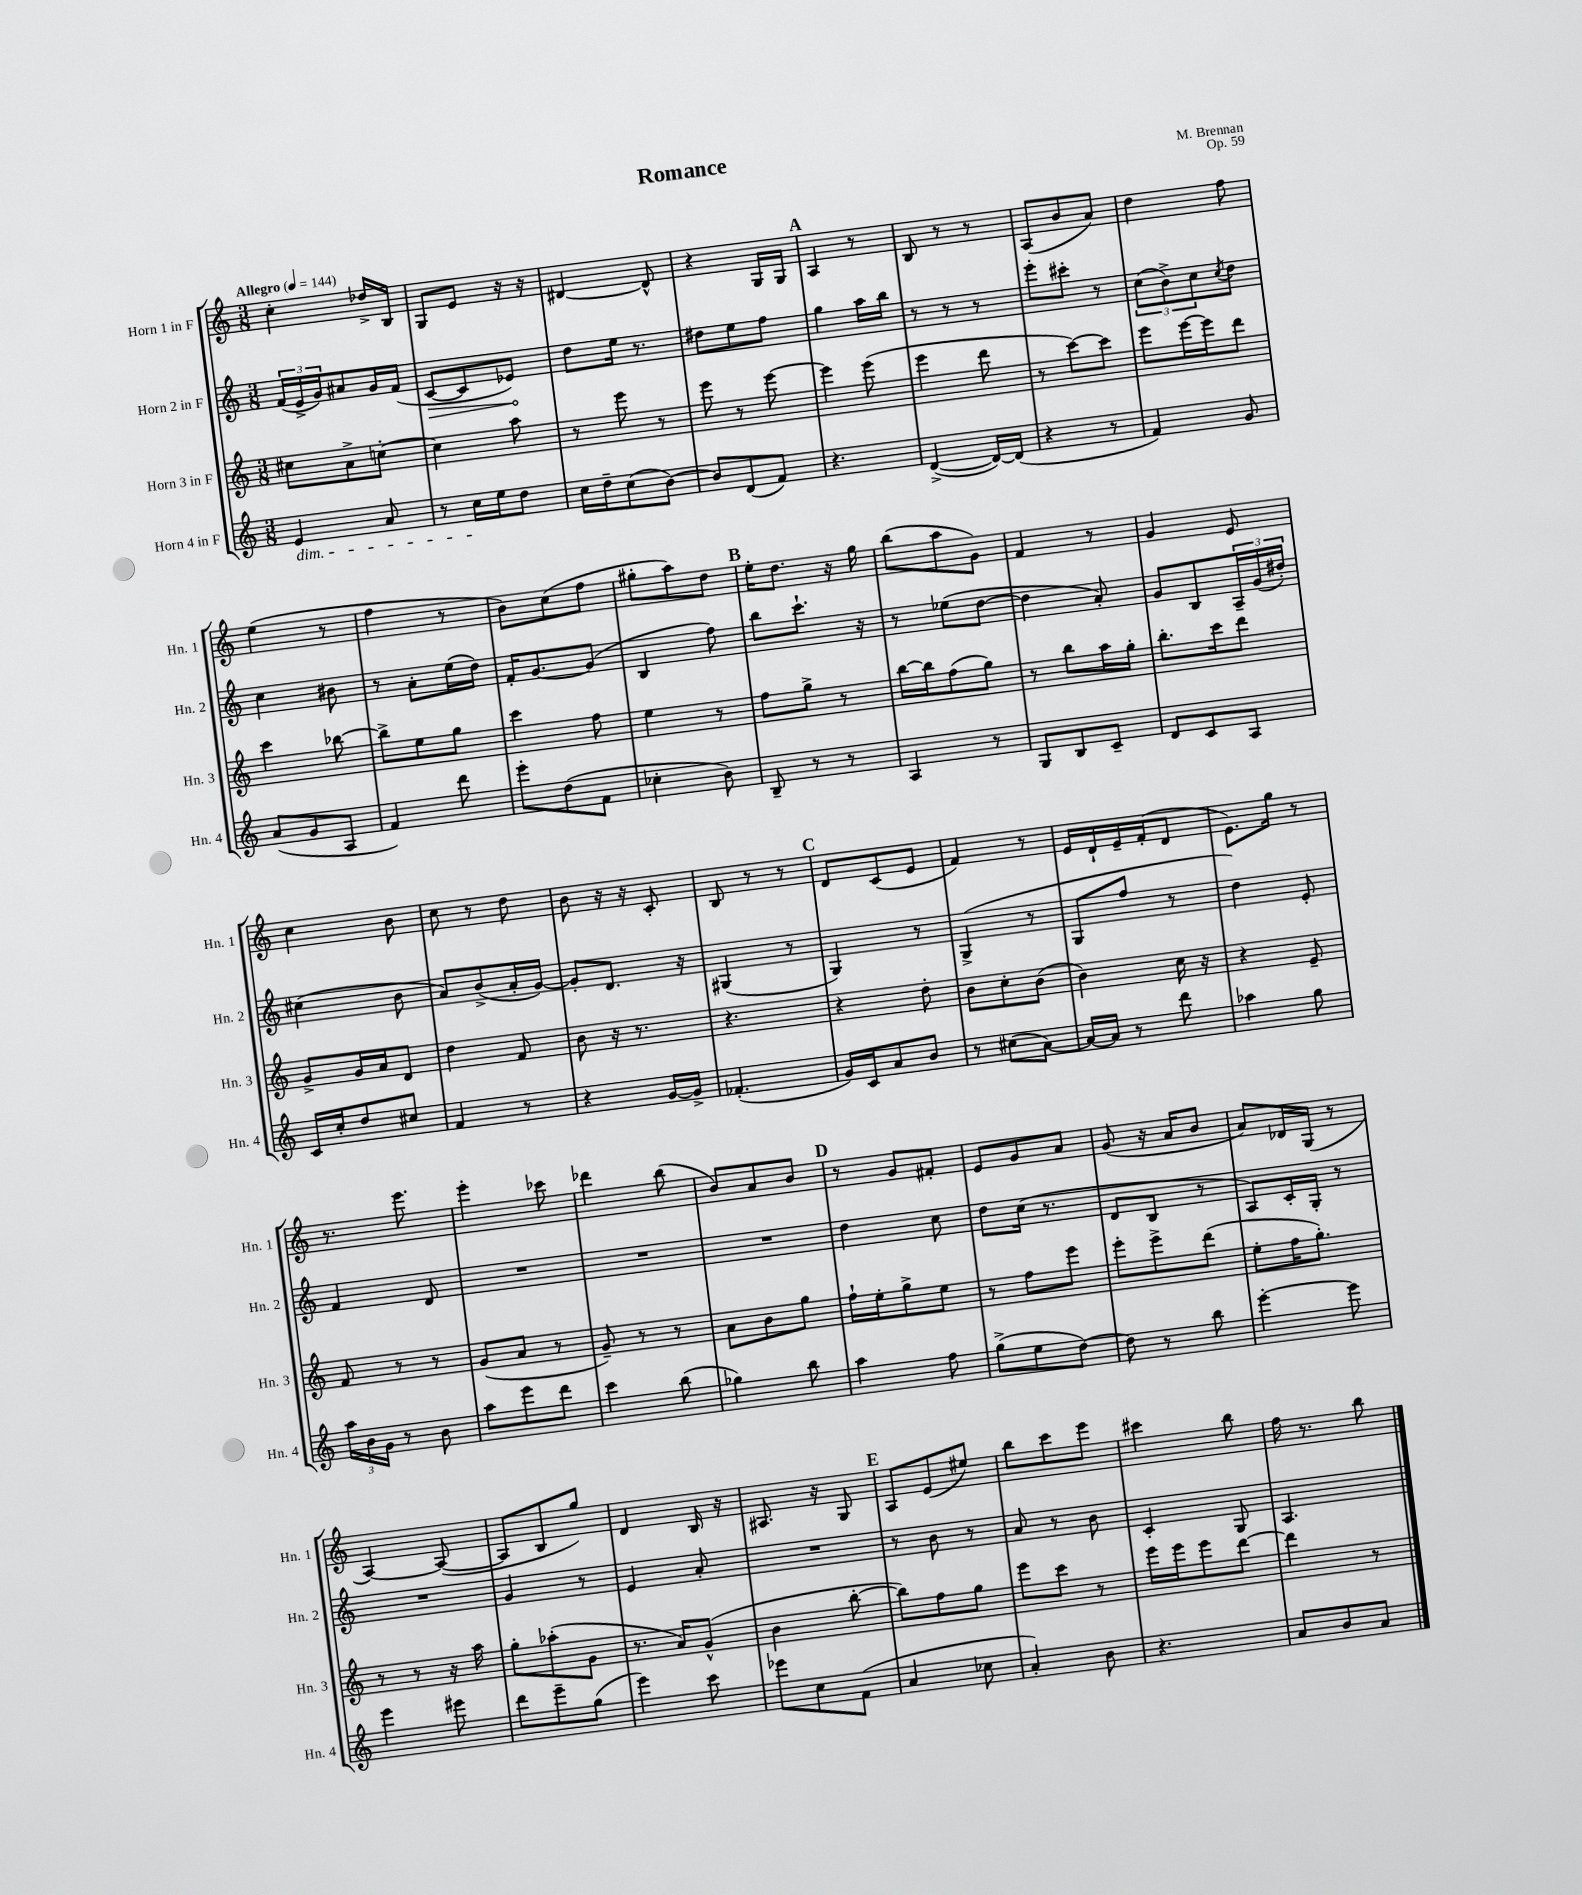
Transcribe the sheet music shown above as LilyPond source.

\header { title = "Romance" composer = "M. Brennan" opus = "Op. 59" }
<<
\new StaffGroup <<
\new Staff = "s0" \with { instrumentName = "Horn 1 in F" shortInstrumentName = "Hn. 1" } {
    \clef treble \key c \major \numericTimeSignature \time 3/8 \tempo "Allegro" 4 = 144
    c''4-. des''16-> b16 |
    g8 e'8 r16 r16 |
    dis'4~ dis'8-^ |
    r4 g16 g16 |
    \mark \markup { \bold "A" } a4 r8 |
    b8 r8 r8 |
    a8( b'8 a'8) |
    d''4 f''8 |
    e''4( r8 |
    f''4 r8 |
    b'8) c''8( f''8 |
    gis''8-. a''8) d''8 |
    \mark \markup { \bold "B" } e''16-. d''8. r16 g''16 |
    b''8( a''8 g'8) |
    f'4 r8 |
    g'4 e'8 |
    c''4 b'8 |
    c''8 r8 d''8 |
    b'8 r16 r16 c'8-. |
    b8 r8 r8 |
    \mark \markup { \bold "C" } d'8 c'8( e'8 |
    f'4) r8 |
    e'16 d'16-! e'16-- f'16-.( d'8 |
    e'8.) g''16 r8 |
    r8. e'''8. |
    e'''4-. ces'''8 |
    des'''4 b''8( |
    b'8) a'8 b'8 |
    \mark \markup { \bold "D" } r8 g'8 fis'8-. |
    e'8 g'8 a'8 |
    g'8( r16 a'16 b'8 |
    a'8) des'16 g16( r8 |
    a4~) a8~( |
    a8 b8 g''8) |
    d'4 b16 r16 |
    ais8. r16 g8 |
    \mark \markup { \bold "E" } a8 e'8( eis''8) |
    b''8 c'''8 e'''8 |
    cis'''4 b''8 |
    f''16 r8. b''8 \bar "|." |
}
\new Staff = "s1" \with { instrumentName = "Horn 2 in F" shortInstrumentName = "Hn. 2" } {
    \clef treble \key c \major \numericTimeSignature \time 3/8
    \tuplet 3/2 { f'16( e'16-> g'16) } ais'8 g'16 f'16( |
    \once \override Hairpin.circled-tip = ##t c'8~\> c'8 ees'8\!) |
    d''8 e''16 r8. |
    dis''8 e''8 f''8 |
    \mark \markup { \bold "A" } g''4 a''16 b''16 |
    r8 r8 r8 |
    e'''8-. cis'''8-. r8 |
    \tuplet 3/2 { c''8( b'8->) c''8 } \acciaccatura { c''8 } d''8 |
    c''4 bis'8 |
    r8 a'8-. e''16( d''16) |
    f'16-. g'8.~ g'8( |
    b4 f''8) |
    \mark \markup { \bold "B" } b''8 c'''8.-! r16 |
    r8 ees''8( d''8~ |
    d''4 a'8-.) |
    g'8 b8 \tuplet 3/2 { a16-- g'16( dis''16-.) } |
    cis''4( b'8 |
    a'8) b'8->( a'16-. g'16~) |
    g'8-. d'8. r16 |
    gis4( r8 |
    \mark \markup { \bold "C" } g4) r8 |
    g4->( r8 |
    g8 f''8 r8 |
    d''4) e'8-. |
    f'4 d'8 |
    R4. |
    R4. |
    R4. |
    \mark \markup { \bold "D" } d''4 c''8 |
    d''8 c''16( r8. |
    d'8 b8 r8 |
    a8) c'16-. g16-. r8 |
    R4. |
    g'4 r8 |
    e'4 a'8-. |
    R4. |
    \mark \markup { \bold "E" } r8 b'8 r8 |
    a'8 r8 b'8 |
    c'4-. g8 |
    a4. \bar "|." |
}
\new Staff = "s2" \with { instrumentName = "Horn 3 in F" shortInstrumentName = "Hn. 3" } {
    \clef treble \key c \major \numericTimeSignature \time 3/8
    cis''8 a'8-> c''8~-. |
    c''4 a''8 |
    r8 e'''8 r8 |
    e'''8 r8 e'''8~ |
    \mark \markup { \bold "A" } e'''4 e'''8( |
    e'''4 d'''8 |
    r8 c'''8~) c'''8 |
    e'''8 e'''16~ e'''16 d'''8 |
    c'''4 bes''8~ |
    bes''8-> e''8 g''8 |
    c'''4 f''8 |
    e''4 r8 |
    \mark \markup { \bold "B" } f''8 g''8-> r8 |
    b''16~ b''16 f''8( g''8) |
    r8 b''8 a''16 g''16-. |
    b''8.-. c'''16 d'''8 |
    g'8-> g'16 a'16 d'8 |
    d''4 f'8 |
    b'8 r16 r8. |
    r4. |
    \mark \markup { \bold "C" } r4 d''8-. |
    b'8 c''8-. b'8( |
    b'4) c''16 r16 |
    r4 e'8-- |
    f'8 r8 r8 |
    g'8( a'8 r8 |
    g'8--) r8 r8 |
    a'8 b'8 g''8 |
    \mark \markup { \bold "D" } f''16-! e''16-. g''8-> e''8 |
    r8 f''8 e'''8 |
    e'''8-. e'''8-> d'''8( |
    e''8-. f''16 g''8.-.) |
    r8 r8 r16 a''16 |
    g''8-. aes''8-.( g'8 |
    r8. a'16) g'8-^( |
    b'4 b''8~-. |
    \mark \markup { \bold "E" } b''8) f''8 g''8 |
    e'''8 c'''8 r8 |
    e'''16 e'''16 e'''8 d'''8~ |
    d'''4 r8 \bar "|." |
}
\new Staff = "s3" \with { instrumentName = "Horn 4 in F" shortInstrumentName = "Hn. 4" } {
    \clef treble \key c \major \numericTimeSignature \time 3/8
    e'4\dim a'8 |
    r8 c''16\! e''16 d''8 |
    c''16 d''16-- c''8( b'8~) |
    b'8 d'8( f'8) |
    \mark \markup { \bold "A" } r4. |
    d'4~->( d'16~) d'16( |
    r4 r8 |
    f'4) g'8 |
    a'8( g'8 a8 |
    f'4) d'''8 |
    e'''8-. d''8( f'8 |
    ces''4-. b'8) |
    \mark \markup { \bold "B" } b8-- r8 r8 |
    a4 r8 |
    g8 b8 c'8-- |
    d'8 c'8 a8 |
    c'16 c''16-. d''8 cis''8 |
    f'4 r8 |
    r4 g'16~ g'16-> |
    fes'4.-.( |
    \mark \markup { \bold "C" } g'16) c'16 a'8 b'8 |
    r8 cis''8( a'8~) |
    a'16~ a'16 r8 d'''8 |
    aes''4 g''8 |
    \tuplet 3/2 { a''16 b'16 g'16 } r8 b'8 |
    a''8 e'''8 d'''8 |
    c'''4 b''8( |
    ges''4) b''8 |
    \mark \markup { \bold "D" } a''4 f''8 |
    g''8->( e''8 d''8~) |
    d''8 r8 b''8 |
    e'''4~-. e'''8 |
    e'''4 eis'''8 |
    d'''8 e'''8-- g''8( |
    e'''4) c'''8 |
    ees'''8 c''8 f'8( |
    \mark \markup { \bold "E" } a'4 ces''8 |
    a'4-.) b'8 |
    r4. |
    a'8 b'8 a'8 \bar "|." |
}
>>
>>
\layout { \context { \Score \remove "Bar_number_engraver" } }
